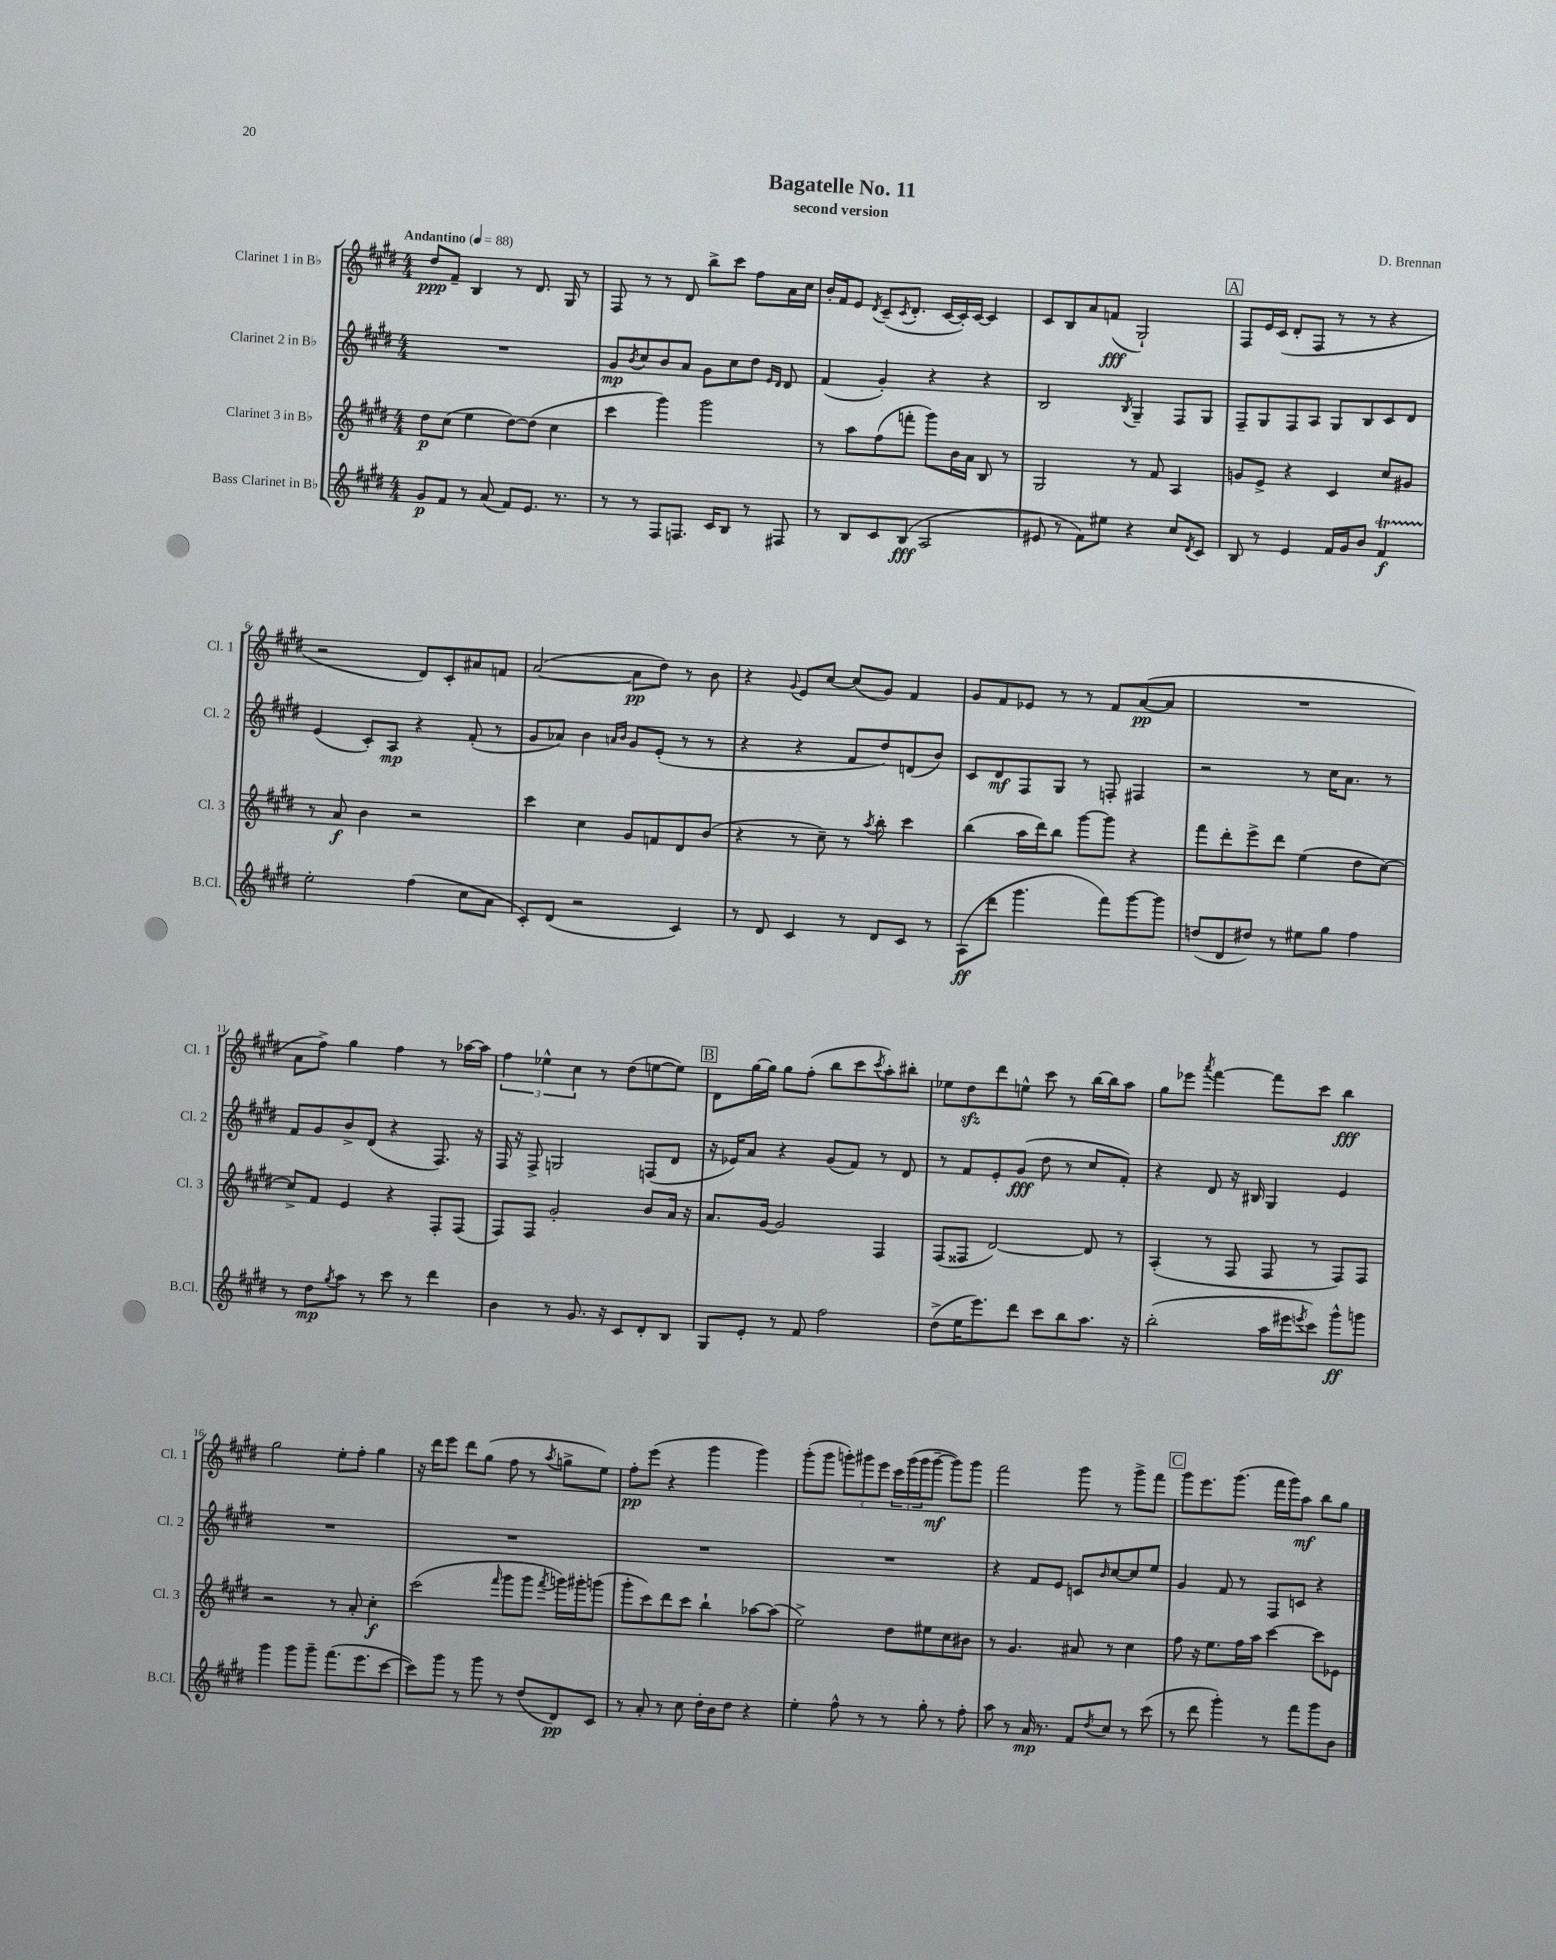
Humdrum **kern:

**kern	**dynam	**kern	**dynam	**kern	**dynam	**kern	**dynam
*part4	*part4	*part3	*part3	*part2	*part2	*part1	*part1
*staff4	*staff4	*staff3	*staff3	*staff2	*staff2	*staff1	*staff1
*I"Bass Clarinet in B♭	*	*I"Clarinet 3 in B♭	*	*I"Clarinet 2 in B♭	*	*I"Clarinet 1 in B♭	*
*I'B.Cl.	*	*I'Cl. 3	*	*I'Cl. 2	*	*I'Cl. 1	*
*clefG2	*	*clefG2	*	*clefG2	*	*clefG2	*
*k[f#c#g#d#]	*	*k[f#c#g#d#]	*	*k[f#c#g#d#]	*	*k[f#c#g#d#]	*
*M4/4	*	*M4/4	*	*M4/4	*	*M4/4	*
*MM88	*	*MM88	*	*MM88	*	*MM88	*
=1	=1	=1	=1	=1	=1	=1	=1
!	!	!	!	!	!	!LO:TX:a:B:t=Andantino	!
8g#/L	p	8dd#\L	p	1r	.	8dd#/L	ppp
8f#/J	.	(8cc#\J	.	.	.	8f#~/J	.
8r	.	4ee\	.	.	.	4B/	.
(8a/	.	.	.	.	.	.	.
8f#/L)	.	[8dd#\L)	.	.	.	8r	.
8.e/J	.	(8dd#\J]	.	.	.	8.d#/	.
.	.	4cc#\	.	.	.	.	.
8.r	.	.	.	.	.	16G#/	.
.	.	.	.	.	.	8r	.
=2	=2	=2	=2	=2	=2	=2	=2
8r	.	4ccc#\	.	8g#/L	mp	8F#/	.
.	.	.	.	8qb/	.	.	.
8r	.	.	.	8cc#/	.	8r	.
8F#/L	.	4ggg#\)	.	8b/	.	8r	.
8.Fn/J	.	.	.	8a/J	.	8d#/	.
.	.	2ggg#\	.	8g#\L	.	8bb^\L	.
16c#/KL	.	.	.	.	.	.	.
8B/J	.	.	.	8cc#\	.	8ccc#\J	.
8r	.	.	.	8dd#\J	.	8ff#\L	.
.	.	.	.	16qqe/LL	.	.	.
.	.	.	.	16qqd#/JJ	.	.	.
8F#X/	.	.	.	8d#/	.	16a\L	.
.	.	.	.	.	.	16cc#\JJ	.
=3	=3	=3	=3	=3	=3	=3	=3
8r	.	8r	.	(4f#/	.	16b'/LL	.
.	.	.	.	.	.	16f#/J	.
8B/L	.	8aa\L	.	.	.	8e/J	.
.	.	.	.	.	.	8qd#/	.
8c#/	.	(8ff#\	.	4g#'/)	.	(8c#~/L	.
.	.	.	.	.	.	8qc#/	.
(8B/J	fff	8fffn'\J	.	.	.	8.d#'/J	.
2A/	.	8ggg#\L)	.	4r	.	.	.
.	.	.	.	.	.	[16c#/LL	.
.	.	16b\L	.	.	.	16c#'/])	.
.	.	16a\JJ	.	.	.	[16c#/JJ	.
.	.	8B/	.	4r	.	4c#/]	.
.	.	8r	.	.	.	.	.
=4	=4	=4	=4	=4	=4	=4	=4
8e#X/	.	2G#/	.	2B/	.	8c#/L	.
8r	.	.	.	.	.	8B/	.
8f#\L)	.	.	.	.	.	8a/	.
8ee#X\J	.	.	.	.	.	(8fn/J	fff
.	.	.	.	8qB/	.	.	.
4r	.	8r	.	4G#~/	.	2G#`/)	.
.	.	8f#/	.	.	.	.	.
8cc#/L	.	4A/	.	8F#/L	.	.	.
8qd#/	.	.	.	.	.	.	.
8c#/J	.	.	.	8G#/J	.	.	.
!!LO:REH:place=s1:t=A
=5	=5	=5	=5	=5	=5	=5	=5
8B/	.	8gn/L	.	8F#~/L	.	8F#/L	.
8r	.	8e^/J	.	8G#/	.	16e/L	.
.	.	.	.	.	.	(16c#/JJ	.
4e/	.	4r	.	8F#/	.	8d#'/L	.
.	.	.	.	8A/J	.	8F#/J	.
16f#/LL	.	4c#/	.	8G#/L	.	8r	.
16g#/J	.	.	.	.	.	.	.
8b/J	.	.	.	8B/	.	8r	.
4f#T/	f	8cc#/L	.	8c#/	.	4r	.
.	.	8g#X/J	.	8d#/J	.	.	.
!!LO:LB:g=z
=6	=6	=6	=6	=6	=6	=6	=6
2ee'\	.	8r	.	(4e/	.	2r	.
.	.	8a/	f	.	.	.	.
.	.	4b\	.	8c#'/L)	.	.	.
.	.	.	.	8A/J	mp	.	.
(4ff#\	.	2r	.	4r	.	8d#/L)	.
.	.	.	.	.	.	8c#'/	.
8cc#\L	.	.	.	(8f#'/	.	8a#X/	.
8a\J	.	.	.	8r	.	8fn/J	.
=7	=7	=7	=7	=7	=7	=7	=7
8c#'/L)	.	4ccc#\	.	8g#/L	.	([2a/	.
(8d#/J	.	.	.	8a-X/J)	.	.	.
2r	.	4cc#\	.	4b\	.	.	.
.	.	.	.	16qqan/LL	.	.	.
.	.	.	.	16qqb/JJ	.	.	.
.	.	8g#/L	.	8g#/L	.	8a\L]	pp
.	.	8fn/	.	(8e'/J	.	8dd#\J)	.
4c#/)	.	8d#/	.	8r	.	8r	.
.	.	(8b/J	.	8r	.	8b\	.
=8	=8	=8	=8	=8	=8	=8	=8
8r	.	4r	.	4r	.	4r	.
8d#/	.	.	.	.	.	.	.
.	.	.	.	.	.	8qqg#/	.
4c#/	.	8r	.	4r	.	8e/L	.
.	.	8cc#~\)	.	.	.	[8cc#/J	.
8r	.	8r	.	8f#/L	.	(8cc#/L]	.
.	.	8qaa/	.	.	.	.	.
8d#/L	.	8bb'\	.	8dd#/)	.	8g#/J)	.
8c#/J	.	4ccc#\	.	(8dn/	.	4f#/	.
8r	.	.	.	8b/J)	.	.	.
=9	=9	=9	=9	=9	=9	=9	=9
(8A\L	ff	(4bb\	.	8c#/L	.	8g#/L	.
8ddd#\J	.	.	.	8d#/	mf	8f#/	.
4.ggg#\	.	16aa\LL	.	8F#/	.	8e-X/J	.
.	.	16ddd#\J)	.	.	.	.	.
.	.	8bb\J	.	8G#/J	.	8r	.
.	.	[8ggg#\L	.	8r	.	8r	.
8fff#\L)	.	8ggg#\J]	.	8Fn'/	.	8f#/L	.
[8ggg#\	.	4r	.	4F#X/	.	([8a/	pp
8ggg#\J]	.	.	.	.	.	8a/J]	.
=10	=10	=10	=10	=10	=10	=10	=10
(8ddn/L	.	8fff#\L	.	2r	.	1r	.
8d#/	.	8ddd#'\	.	.	.	.	.
8dd#X/J)	.	8eee^\	.	.	.	.	.
8r	.	8ddd#\J	.	.	.	.	.
8ee#X\L	.	(4ee\	.	8r	.	.	.
8gg#\J	.	.	.	16cc#\KL	.	.	.
.	.	.	.	8.a\J	.	.	.
4ff#\	.	8dd#\L	.	.	.	.	.
.	.	[8cc#\J)	.	8r	.	.	.
!!LO:LB:g=z
=11	=11	=11	=11	=11	=11	=11	=11
8r	.	8cc#^/L]	.	8f#/L	.	8a\L	.
8dd#\L	mp	8f#/J	.	8g#/	.	8ff#^\J)	.
8qgg#/	.	.	.	.	.	.	.
8aa\J	.	4e/	.	8b^/	.	4gg#\	.
8r	.	.	.	(8d#/J	.	.	.
8ccc#\	.	4r	.	4r	.	4ff#\	.
8r	.	.	.	.	.	.	.
4ddd#\	.	8F#'/L	.	8.F#/)	.	8r	.
.	.	(8F#/J	.	.	.	[16aa-X\LL	.
.	.	.	.	16r	.	16aa-\JJ]	.
=12	=12	=12	=12	=12	=12	=12	=12
4b\	.	8F#/L)	.	16F#/	.	6ff#\	.
.	.	.	.	16r	.	.	.
.	.	8F#/J	.	8F#^/	.	.	.
.	.	.	.	.	.	6ee-X^^\	.
8r	.	2g#'/	.	2Gn/	.	.	.
.	.	.	.	.	.	6cc#\	.
8.g#/	.	.	.	.	.	.	.
.	.	.	.	.	.	8r	.
16r	.	.	.	.	.	.	.
8c#/L	.	.	.	.	.	(8dd#\L	.
8d#'/	.	8b/L	.	(8Fn/L	.	[8een\	.
8B/J	.	16a/Jk	.	8d#/J	.	8ee\J])	.
.	.	16r	.	.	.	.	.
!!LO:REH:place=s1:t=B
=13	=13	=13	=13	=13	=13	=13	=13
8G#/L	.	8.a/L	.	16r	.	8d#\L	.
.	.	.	.	16e-X/KL)	.	.	.
8e'/J	.	.	.	8a/J	.	[16gg#\L	.
.	.	[16g#/Jk	.	.	.	16gg#\JJ]	.
8r	.	2g#/]	.	4r	.	8gg#\L	.
8f#/	.	.	.	.	.	(8ff#'\J	.
2ff#\	.	.	.	(8g#/L	.	8bb\L	.
.	.	.	.	8f#/J)	.	8ccc#\	.
.	.	.	.	.	.	8qccc#/	.
.	.	4F#/	.	8r	.	8aa'\)	.
.	.	.	.	8d#/	.	8bb#X'\J	.
=14	=14	=14	=14	=14	=14	=14	=14
(8dd#^\L	.	(8F#/L	.	8r	.	8ee-X\L	.
16ee\K	.	8F##X/J	.	8f#/L	.	8dd#zz\	.
8.eee\)	.	.	.	.	.	.	.
.	.	[2d#/)	.	8e'/	.	8ddd#\	.
8ddd#\J	.	.	.	(8g#/J	fff	8een^^\J	.
8ccc#\L	.	.	.	8dd#\	.	8ccc#\	.
8bb\	.	.	.	8r	.	8r	.
8.aa\J	.	8d#/]	.	8cc#/L	.	[16bb\LL	.
.	.	.	.	.	.	16bb\J]	.
.	.	8r	.	8f#'/J)	.	8aa\J	.
16r	.	.	.	.	.	.	.
=15	=15	=15	=15	=15	=15	=15	=15
(2bb'\	.	(4A'/	.	4r	.	8gg#\L	.
.	.	.	.	.	.	8eee-X\J	.
.	.	.	.	.	.	8qaaa/	.
.	.	8r	.	8d#/	.	[4fff#\	.
.	.	8F#/	.	16r	.	.	.
.	.	.	.	16B#X/	.	.	.
16aa\LL	.	8F#/	.	4G#/	.	8fff#\L]	.
16eee#X\J	.	.	.	.	.	.	.
8qeeen/	.	.	.	.	.	.	.
8ccc#\J)	.	8r	.	.	.	8ccc#\J	.
8ggg#^^\L	ff	8F#/L)	.	4e/	.	4bb\	fff
8gggn\J	.	8F#/J	.	.	.	.	.
!!LO:LB:g=z
=16	=16	=16	=16	=16	=16	=16	=16
4ggg#\	.	2r	.	1r	.	2gg#\	.
8ggg#\L	.	.	.	.	.	.	.
8ggg#~\J	.	.	.	.	.	.	.
(8.fff#\L	.	8r	.	.	.	8ee'\L	.
.	.	8a'/	.	.	.	8ff#'\J	.
8.eee\	.	.	.	.	.	.	.
.	.	4cc#'\	f	.	.	4gg#\	.
[8ccc#\J	.	.	.	.	.	.	.
=17	=17	=17	=17	=17	=17	=17	=17
8ccc#\L])	.	(2ccc#\	.	1r	.	16r	.
.	.	.	.	.	.	16ddd#\KL	.
8ggg#\J	.	.	.	.	.	8eee\J	.
8r	.	.	.	.	.	8ddd#\L	.
8ggg#\	.	.	.	.	.	(8gg#\J	.
.	.	16qqfff#/	.	.	.	.	.
8r	.	8ggg#\L	.	.	.	8ff#\	.
(8dd#/L	.	8ggg#\J	.	.	.	8r	.
.	.	8qfff#/	.	.	.	8qaa/	.
8d#/)	pp	16gggn\LL)	.	.	.	8ggn^\L	.
.	.	16ggg#X'\J	.	.	.	.	.
8c#/J	.	(8gggn\J	.	.	.	8ee\J)	.
=18	=18	=18	=18	=18	=18	=18	=18
8r	.	8ggg#'\L	.	1r	.	8ff#'\L	pp
8a'/	.	8ccc#\)	.	.	.	(8eee\J	.
8r	.	8ddd#\	.	.	.	4r	.
8cc#\	.	8ccc#\J	.	.	.	.	.
16dd#'\LL	.	4bb`\	.	.	.	4ggg#\	.
16b\J	.	.	.	.	.	.	.
8dd#\J	.	.	.	.	.	.	.
4r	.	[8aa-X\L	.	.	.	4ggg#\)	.
.	.	(8aa-\J]	.	.	.	.	.
=19	=19	=19	=19	=19	=19	=19	=19
4ee'\	.	2ee^\)	.	1r	.	(8ggg#'\L	.
.	.	.	.	.	.	8ggg#\J	.
8ff#^^\	.	.	.	.	.	12gggn'\L)	.
.	.	.	.	.	.	12ggg#X\	.
8r	.	.	.	.	.	.	.
.	.	.	.	.	.	12eee\J	.
8r	.	8dd#\L	.	.	.	24ccc#\LL	.
.	.	.	.	.	.	(24ggg#\	.
.	.	.	.	.	.	24ggg#\J	.
8gg#'\	.	8ee#X\	.	.	.	[8ggg#~\J	mf
8r	.	8cc#\	.	.	.	8ggg#\L])	.
8ff#'\	.	8b#X\J	.	.	.	8ggg#\J	.
=20	=20	=20	=20	=20	=20	=20	=20
8aa\	.	8r	.	4r	.	2fff#\	.
8r	.	4.g#/	.	.	.	.	.
16a/	mp	.	.	8f#/L	.	.	.
8.r	.	.	.	.	.	.	.
.	.	.	.	8e/J	.	.	.
8f#/L	.	8a#X/	.	8cn/L	.	8ggg#\	.
8qdd#/	.	.	.	16qqb/	.	.	.
8cc#/J	.	8r	.	[8cc#/	.	8r	.
8r	.	4cc#\	.	8cc#/]	.	8ggg#^\L	.
(8ccc#\	.	.	.	8ee/J	.	8fff#\J	.
!!LO:REH:place=s1:t=C
=21	=21	=21	=21	=21	=21	=21	=21
8r	.	8ff#\	.	4g#/	.	8ggg#\L	.
8ddd#\	.	16r	.	.	.	8.eee\	.
.	.	8.ee\L	.	.	.	.	.
4ggg#'\)	.	.	.	8f#/	.	.	.
.	.	.	.	.	.	(8.ggg#\J	.
.	.	16ff#\L	.	8r	.	.	.
.	.	16aa\JJ	.	.	.	.	.
8r	.	[4ccc#\	.	8F#/L	.	16fff#\LL	.
.	.	.	.	.	.	16ggg#\J)	.
8fff#\L	.	.	.	8cn/J	.	8aa\J	mf
8ggg#\	.	8ccc#\L]	.	4r	.	8bb\L	.
8b\J	.	8e-X\J	.	.	.	8gg#\J	.
==	==	==	==	==	==	==	==
*-	*-	*-	*-	*-	*-	*-	*-
